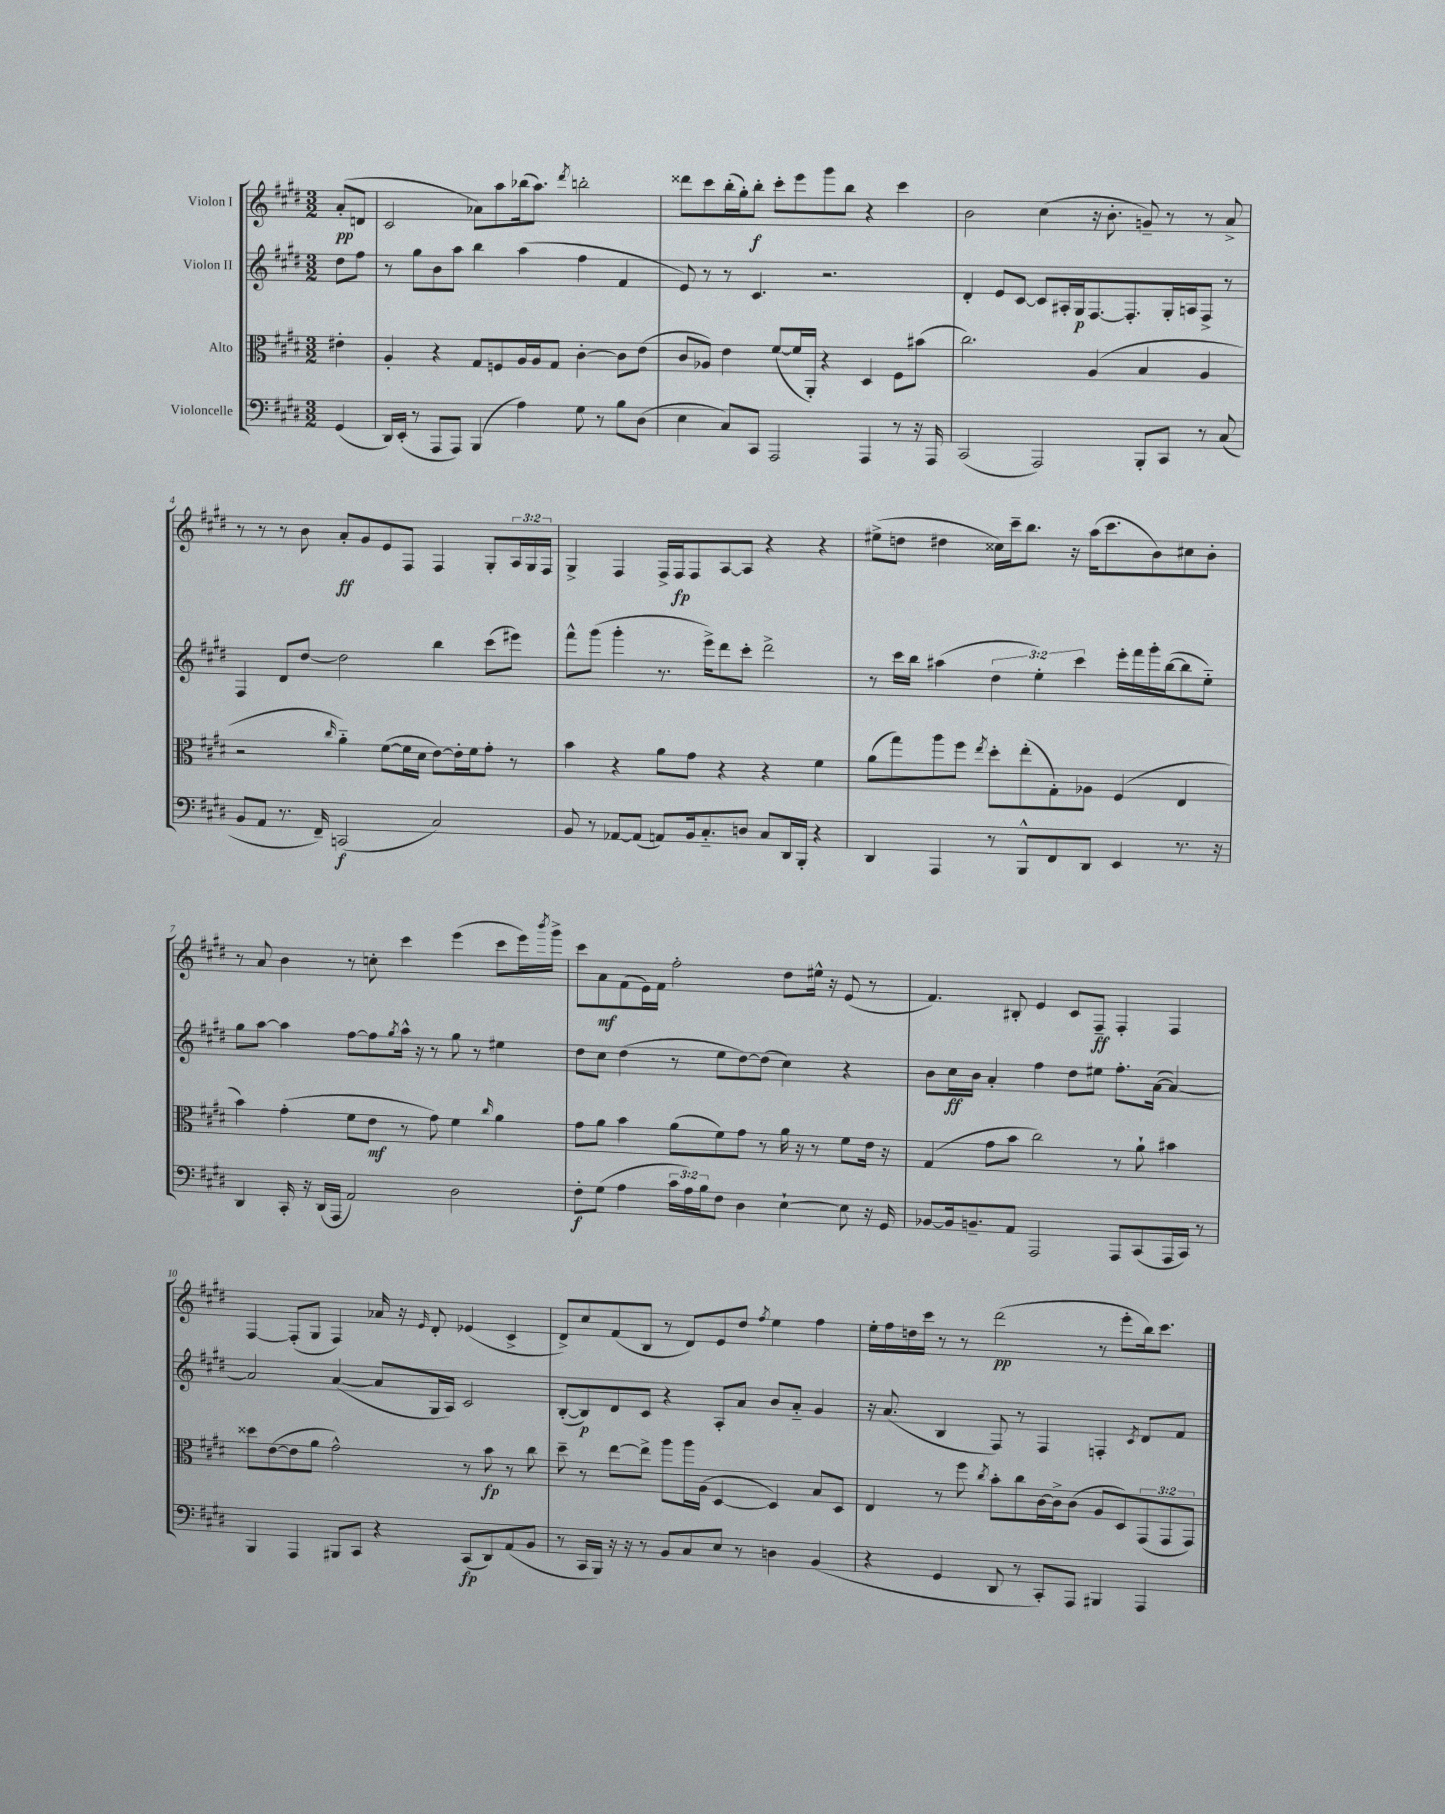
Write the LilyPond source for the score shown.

<<
\new StaffGroup <<
\new Staff = "s0" \with { instrumentName = "Violon I" } {
    \clef treble \key e \major \numericTimeSignature \time 3/2 \override Staff.TupletNumber.text = #tuplet-number::calc-fraction-text \partial 4
    a'8-.\pp( d'8 |
    cis'2 aes'8) a''8 bes''16( a''8.) \acciaccatura { dis'''8 } b''2-. |
    disis'''8 cis'''8 b''16-.( gis''16-.) b''8-.\f cis'''8-. e'''8 gis'''8 b''8 r4 cis'''4 |
    b'2 cis''4( r16 b'8.-. g'8--) r8 r8 a'8-> |
    r8 r8 r8 b'8 a'8-.\ff gis'8 e'8 fis8 fis4 gis8-. \tuplet 3/2 { a16 gis16 fis16 } |
    gis4-> fis4 fis16-> fis16\fp fis8 a8~ a8 r4 r4 |
    eis''8->( d''8 dis''4 cisis''16) cis'''16-- b''8. r16 a''16( cis'''8. b'8) cis''8 b'8-. |
    r8 a'8 b'4 r8 c''8-. cis'''4 e'''4( cis'''8 e'''16) \acciaccatura { b'''8 } gis'''16-> |
    cis'''8 a'8\mf fis'8( e'16) fis'16 fis''2-. dis''8 eis''16-^ r16 e'8( r8 |
    fis'4.) bis8-. e'4 cis'8 fis8--\ff fis4-. fis4 |
    fis4~ fis8-.( gis8 fis4) aes'16 r16 \grace { e'16 } dis'8-. ees'4( cis'4-> |
    dis'8->) cis''8 fis'8( b8 r8 dis'8) e'8 dis''8 \acciaccatura { fis''8 } e''4 fis''4 |
    e''16-. fis''16 d''16 cis'''16 r8 r8 dis'''2\pp( r8 e'''8-. b''16) cis'''8. \bar "|." |
}
\new Staff = "s1" \with { instrumentName = "Violon II" } {
    \clef treble \key e \major \numericTimeSignature \time 3/2 \override Staff.TupletNumber.text = #tuplet-number::calc-fraction-text \partial 4
    dis''8 fis''8 |
    r8 gis''8 b'8 a''8 b''4 a''4( fis''4 fis'4 |
    e'8) r8 r8 cis'4. r2. |
    dis'4-. e'8 cis'8~ cis'8 ais16-. gis16\p fis8.~ fis8.-. gis16-. a16 fis8-> r8 |
    fis4 dis'8 dis''8~ dis''2 b''4 cis'''8( eis'''8) |
    fis'''8-^ gis'''8( gis'''4-. r8. e'''16->) dis'''8 cis'''8-. dis'''2-> |
    r8 cis'''16 b''16 ais''4( \tuplet 3/2 { dis''4 e''4-.) cis'''4 } e'''16-. fis'''16 gis'''16-. b''16~( b''8 e''8-_) |
    gis''8 a''8~ a''4 fis''8~ fis''8 \acciaccatura { gis''8 } a''16-^ r16 r8 gis''8 r8 eis''4 |
    dis''8 cis''8 dis''4( r8 e''8 dis''8~) dis''8( cis''4) r4 |
    b'8 cis''16\ff b'16 a'4-. fis''4 dis''8 eis''8 fis''8.-. a'16~( a'4~) |
    a'2 a'4~( a'8 gis16 a16) cis'2 |
    b8~-.( b8\p) dis'8 cis'8 r4 a8-. a'8 b'8 a'8-_ gis'4 |
    r16 a'8.( b4 fis8) r8 fis4 f4-. \acciaccatura { cis'8 } dis'8 fis'8 \bar "|." |
}
\new Staff = "s2" \with { instrumentName = "Alto" } {
    \clef alto \key e \major \numericTimeSignature \time 3/2 \override Staff.TupletNumber.text = #tuplet-number::calc-fraction-text \partial 4
    eis'4-. |
    a4-. r4 gis8 f8 a16 a16 gis8 cis'4~-. cis'8 e'8( |
    cis'8 aes8) e'4 fis'8~( fis'16 a,16-.) r4 dis4 fis8 bis'8( |
    cis''2.) a4( b4 a4 |
    r2 \grace { cis''16 } a'4-_) fis'8~( fis'16 dis'16 e'8~) e'16-. fis'16 gis'8-. r8 |
    b'4 r4 a'8 gis'8 r4 r4 fis'4 |
    a'8( gis''8) a''8 fis''8 \acciaccatura { e''8 } dis''8-. e''8-.( gis8-.) aes8 fis4( e4 |
    b'4) gis'4-.( fis'8 e'8\mf r8 gis'8) fis'4 \grace { cis''16 } a'4 |
    gis'8 a'8 b'4 a'8( fis'8) gis'8 r8 a'16 r16 r8 fis'8 e'16 r16 |
    gis4( gis'8 b'8 cis''2) r8 a'8-! bis'4 |
    disis''8 e'8~( e'8 a'8 gis'2-^) r8 b'8\fp r8 cis''8 |
    dis''8-- r8 e''8~ e''8-> a''8 a''16 a16( dis4~ dis4) b8 dis8 |
    e4 r8 fis''8 \acciaccatura { cis''8 } b'8-. cis''8 cis'16~ cis'16-> cis'8( a8 dis8) \tuplet 3/2 { gis,8( gis,8 gis,8) } \bar "|." |
}
\new Staff = "s3" \with { instrumentName = "Violoncelle" } {
    \clef bass \key e \major \numericTimeSignature \time 3/2 \override Staff.TupletNumber.text = #tuplet-number::calc-fraction-text \partial 4
    gis,4( |
    dis,16) e,16-.( r8 a,,8 a,,8) b,,4( a4) gis8 r8 b8 dis8( |
    e4 cis8) cis,8 a,,2 a,,4 r8 r16 a,,16 |
    cis,2( a,,2) b,,8-. cis,8 r8 cis8( |
    b,8 a,8 r8. fis,16--) c,2\f( cis2) |
    b,8 r8 aes,8~ aes,8( a,8) b,16 cis8.-_ d8 cis8 dis,16 b,,16-. r4 |
    dis,4 a,,4 r8 b,,8-^ fis,8 dis,8 e,4 r8. r16 |
    dis,4 cis,16-. r16 dis,16( a,,16 a,2) dis2 |
    fis8-.\f gis8( a4 \tuplet 3/2 { cis'16 a16) b16 } fis8 dis4 e4~-! e8 r16 gis,16 |
    bes,8~ bes,16 b,8.-- a,8 a,,2 a,,8 cis,8( a,,16 cis,16) r8 |
    b,,4 a,,4 bis,,8 cis,8 r4 cis,8\fp( dis,8) a,8( b,8 |
    r8 cis,16 b,,16) r16 r16 r8 b,8 cis8 e8 r8 d4 b,4( |
    r4 gis,4 dis,8 r8 cis,8-.) a,,8 bis,,4 a,,4 \bar "|." |
}
>>
>>
